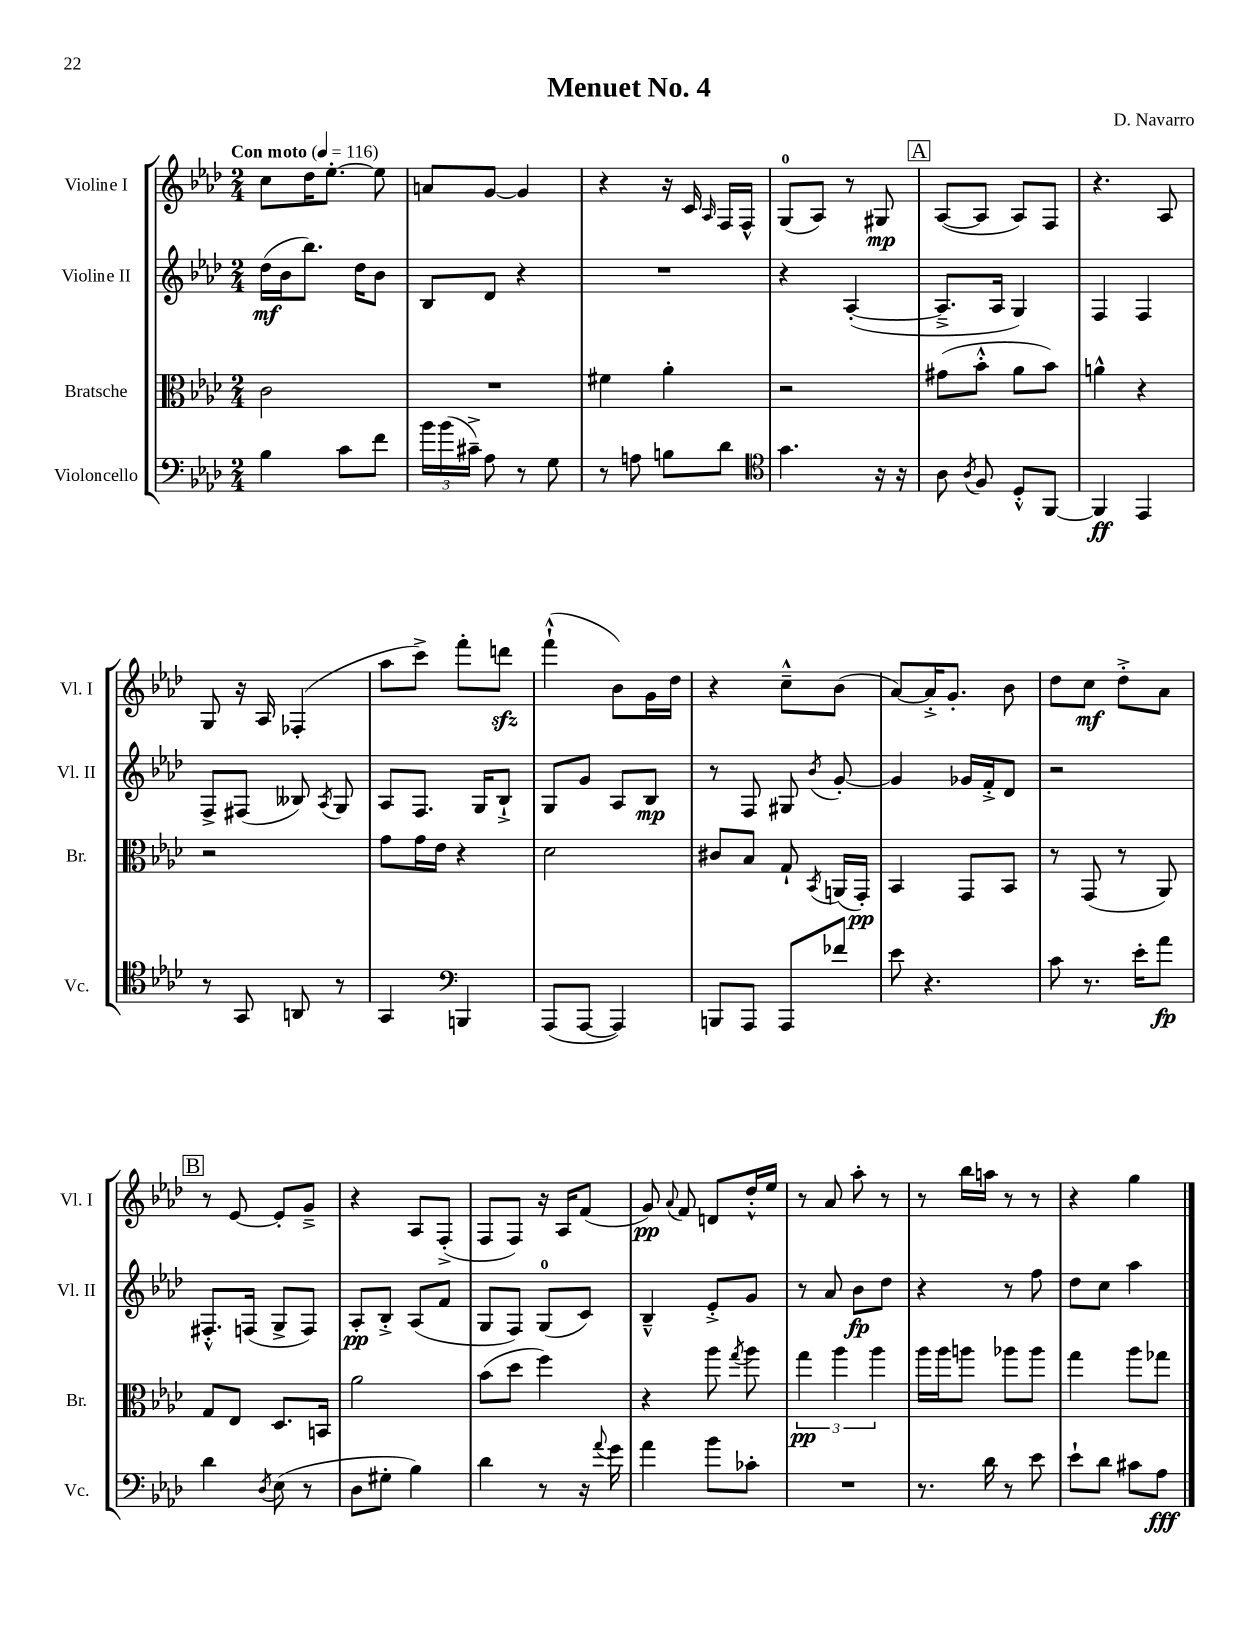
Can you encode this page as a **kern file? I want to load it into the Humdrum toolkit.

**kern	**kern	**kern	**kern
*staff4	*staff3	*staff2	*staff1
*clefF4	*clefC3	*clefG2	*clefG2
*k[b-e-a-d-]	*k[b-e-a-d-]	*k[b-e-a-d-]	*k[b-e-a-d-]
*M2/4	*M2/4	*M2/4	*M2/4
*MM116	*MM116	*MM116	*MM116
4B-	2c	(16dd-	8cc
.	.	16b-	.
.	.	8.bb-)	16dd-
.	.	.	[8.ee-'
8c	.	.	.
.	.	16dd-	.
8f	.	8b-	8ee-]
=	=	=	=
24b-	2r	8B-	8a
(24b-	.	.	.
24c#~^)	.	.	.
8A-	.	8d-	[8g
8r	.	4r	4g]
8G	.	.	.
=	=	=	=
8r	4f#	2r	4r
8A	.	.	.
8B	4a-'	.	16r
.	.	.	16c
.	.	.	16qqA-
8d-	.	.	16F
.	.	.	16F^^
=	=	=	=
*clefC4	*	*	*
4.g	2r	4r	(8G
.	.	.	8A-)
.	.	([4A-'	8r
16r	.	.	8G#
16r	.	.	.
=	=	=	=
8A-	(8g#	8.A-~^]	([8A-
8qA-	.	.	.
8F	8b-'^^	.	8A-]
.	.	16A-	.
8D-'^^	8a-	4G)	8A-)
[8FF	8b-)	.	8F
=	=	=	=
4FF]	4a^^	4F	4.r
4EE-	4r	4F	.
.	.	.	8A-
=	=	=	=
8r	2r	8F^	8G
8GG	.	(8F#	16r
.	.	.	16A-
8AA	.	8B--)	(4F-'
.	.	8qA-	.
8r	.	8G	.
=	=	=	=
4GG	8g	8A-	8aa-
.	16g	8.F	8ccc^)
.	16e-	.	.
*clefF4	*	*	*
4BBB	4r	.	8fff'
.	.	16G	.
.	.	8B-`^	8ddd
=	=	=	=
(8AAA-	2d-	8G	(4fff`^^
[8AAA-	.	8g	.
4AAA-])	.	8A-	8b-)
.	.	8B-	16g
.	.	.	16dd-
=	=	=	=
8BBB	8c#	8r	4r
8AAA-	8B-	8F	.
8AAA-	8G`	8G#	8cc~^^
.	8qBB-	8qb-	.
8f-	(16AA	[8g'	(8b-
.	16GG')	.	.
=	=	=	=
8e-	4BB-	4g]	[8a-)
4.r	.	.	16a-'^]
.	.	.	8.g'
.	8GG	16g-	.
.	.	16f'^	.
.	8BB-	8d-	8b-
=	=	=	=
8c	8r	2r	8dd-
8.r	(8GG	.	8cc
.	8r	.	8dd-'^
16e-'	.	.	.
8a-	8AA-)	.	8a-
=	=	=	=
4d-	8G	8.F#'^^	8r
.	8E-	.	[8e-
.	.	(16F	.
8qD-	.	.	.
(8E-	8.D-	8G^	8e-']
8r	.	8F)	8g~^
.	16BB	.	.
=	=	=	=
8D-	2a-	8A-'	4r
8G#'	.	8B-'^	.
4B-)	.	(8A-	8A-
.	.	8f	(8F'^
=	=	=	=
4d-	(8b-	8G	8F
.	8dd-	8F)	8F)
8r	4ff)	(8G	16r
.	.	.	16A-
16r	.	8c)	(8f
8qqa-	.	.	.
16g	.	.	.
=	=	=	=
4a-	4r	4B-~^^	8g)
.	.	.	8qqa-
.	.	.	8f
8b-	8aa-	8e-'^	8d
.	8qgg	.	.
8c-'	8aa-	8g	16dd-'^^
.	.	.	16ee-
=	=	=	=
2r	6gg	8r	8r
.	.	8a-	8a-
.	6aa-	.	.
.	.	8b-	8aa-'
.	6aa-	.	.
.	.	8dd-	8r
=	=	=	=
8.r	16aa-	4r	8r
.	16aa-	.	.
.	8aa	.	16bb-
16d-	.	.	16aa
8r	8aa-	8r	8r
8e-	8aa-	8ff	8r
=	=	=	=
8e-`	4gg	8dd-	4r
8d-	.	8cc	.
8c#	8aa-	4aa-	4gg
8A-	8gg-	.	.
==	==	==	==
*-	*-	*-	*-
